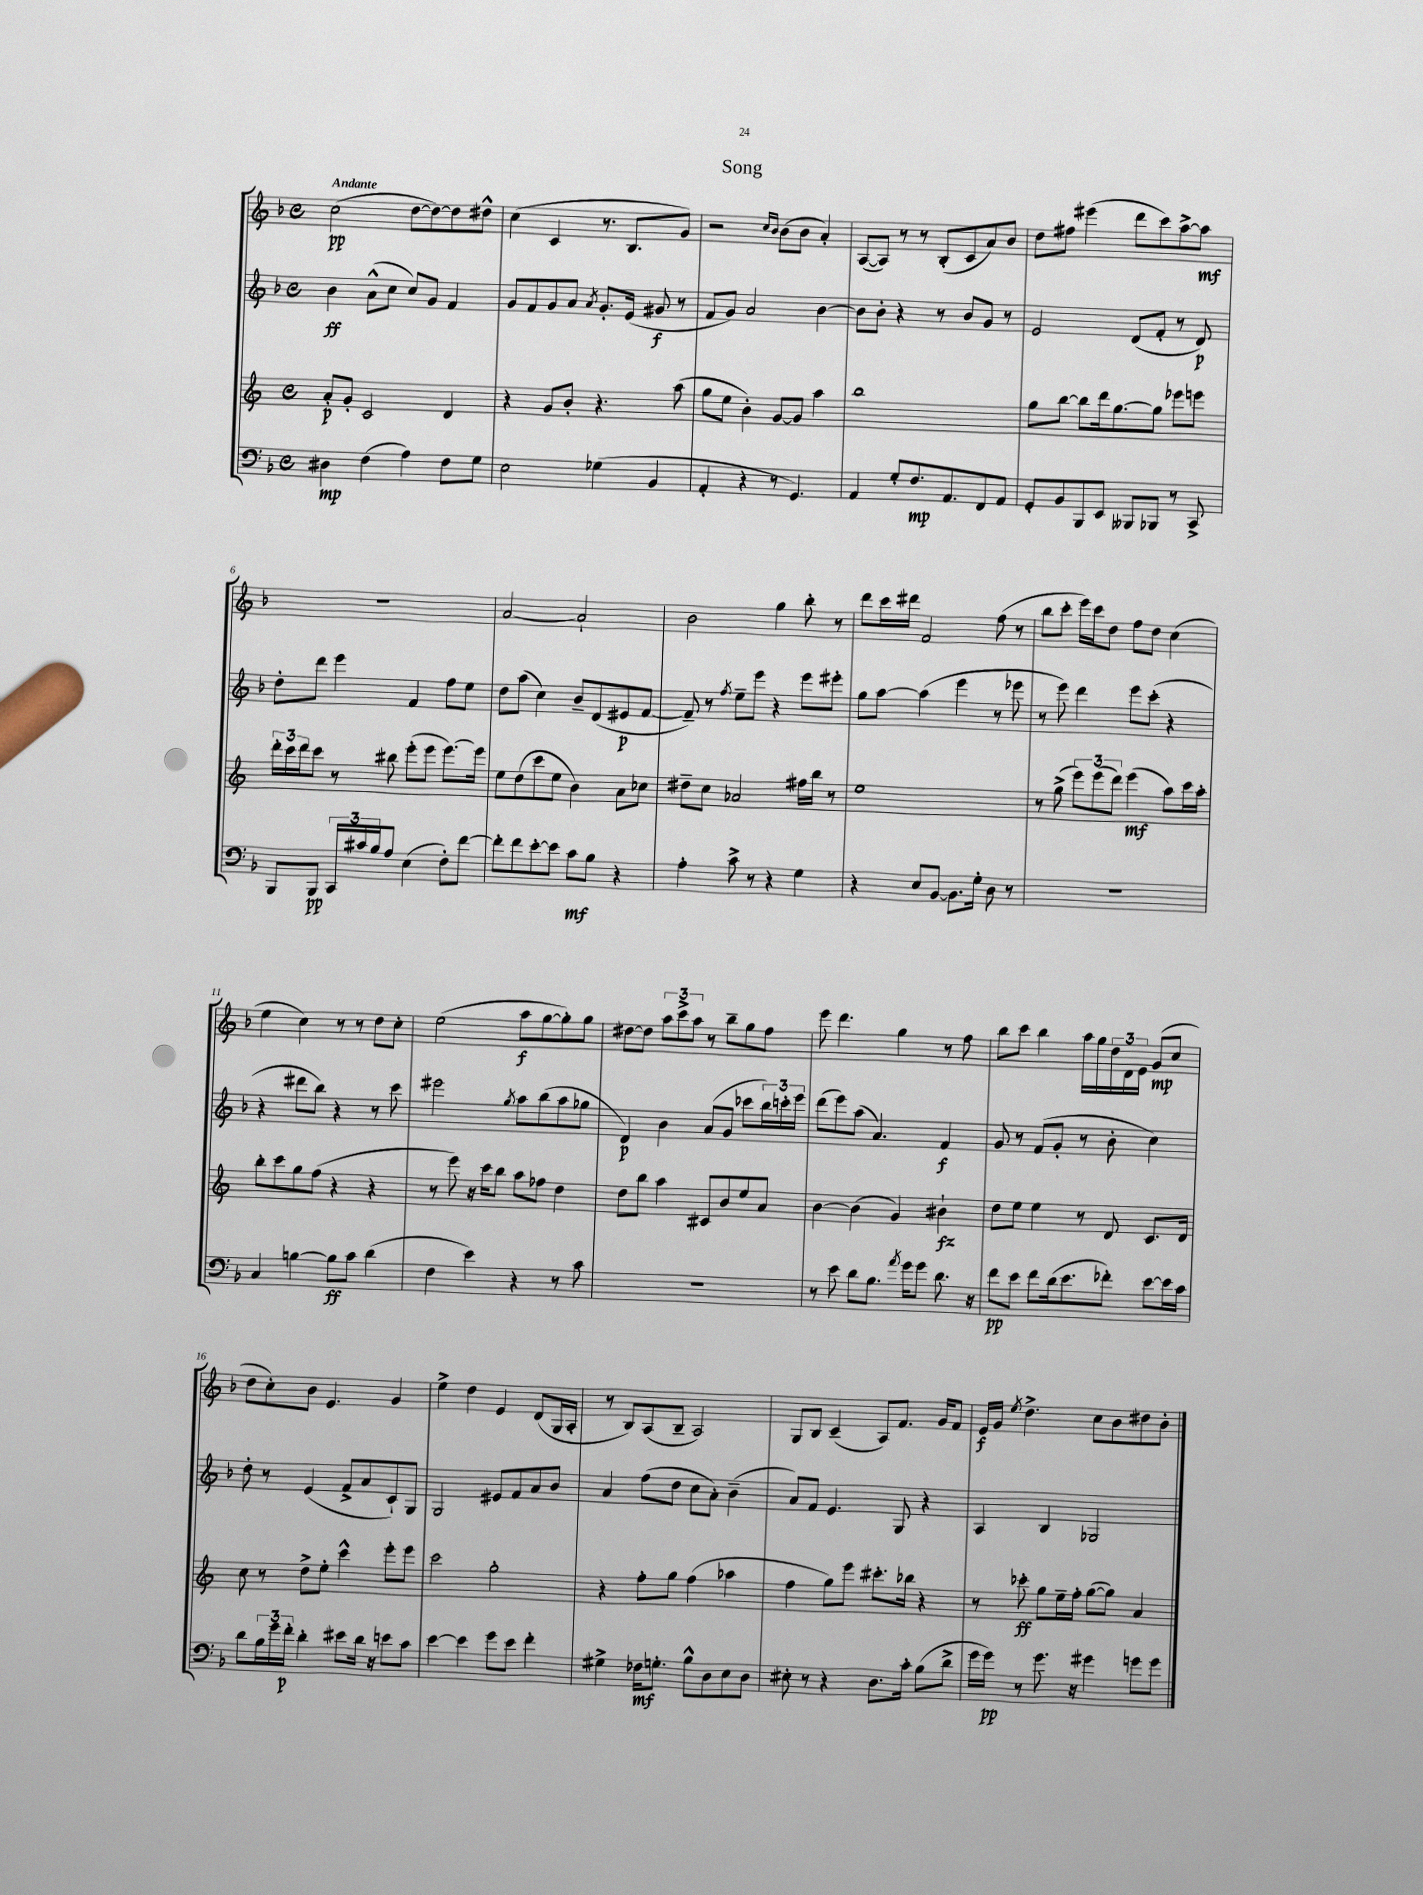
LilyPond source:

\header { title = "Song" }
<<
\new StaffGroup <<
\new Staff = "s0" {
    \clef treble \key f \major \defaultTimeSignature \time 4/4 \tempo "Andante"
    c''2\pp( d''8~ d''8~) d''8 dis''8-^ |
    c''4( c'4 r8. bes8. g'8) |
    r2 \grace { c''16 bes'16 } bes'8( bes'8 a'4-.) |
    a8~( a8) r8 r8 bes8-.( c'8 a'8) bes'8 |
    d''8 fis''8 eis'''4( d'''8 c'''8) a''8~-> a''8\mf |
    R1 |
    a'2~ a'2-! |
    bes'2 g''4 bes''8-. r8 |
    d'''8 c'''16 dis'''16 f'2 f''8( r8 |
    bes''8 c'''8-. e'''16) c'''16 d''8 f''8 d''8 c''4( |
    e''4 c''4) r8 r8 d''8 c''8-. |
    e''2( a''8\f g''8~ g''8-.) g''8 |
    dis''8~ dis''8 \tuplet 3/2 { a''8 c'''8-> a''8 } r8 bes''8-- g''8 f''8 |
    e'''8 d'''4. g''4 r8 f''8 |
    bes''8 c'''8 bes''4 a''16 g''16 \tuplet 3/2 { d''16 d'16 e'16 } g'8\mp( c''8 |
    d''8 c''8-.) bes'8 e'4. g'4 |
    e''4-> d''4 e'4 d'8( g16 a16-. |
    r8 bes8) a8( bes8-- a2) |
    g8 bes8 c'4--( a8) f'8. g'16 f'8 |
    e'16\f g'16 \acciaccatura { e''8 } d''4.-> c''8 bes'8 dis''8 bes'8-. \bar "|." |
}
\new Staff = "s1" {
    \clef treble \key f \major \defaultTimeSignature \time 4/4
    bes'4\ff a'8-^( c''8 c''8) g'8 f'4 |
    g'8 f'8 g'8 a'8 \acciaccatura { a'8 } g'8.-. e'16( gis'8\f r8 |
    f'8 g'8) a'2 bes'4~ |
    bes'8 bes'8-. r4 r8 bes'8 g'8 r8 |
    e'2 d'8( f'8-. r8 d'8\p) |
    d''8-. d'''8 e'''4 f'4 f''8 e''8 |
    d''8 a''8( c''4) bes'8-- d'8( eis'8\p f'8~ |
    f'8--) r8 \acciaccatura { f''8 } e''8-- e'''8 r4 e'''8 eis'''8-. |
    g''8 a''8~ a''4( e'''4 r8 ees'''8 |
    r8 e'''8) d'''4 e'''8 c'''8-.( r4 |
    r4 dis'''8 bes''8) r4 r8 c'''8 |
    eis'''2 \acciaccatura { g''8 } a''8 bes''8( a''8 ges''8 |
    d'4\p) bes'4 a'8( g'8 ces'''8 \tuplet 3/2 { bes''16) c'''16-. e'''16 } |
    d'''8( e'''8) a''8( a'4.) f'4\f |
    g'8 r8 f'8( g'8-. r8 bes'8-. c''4) |
    d''8-. r8 e'4( f'8-> a'8 c'8-!) g8 |
    g2 eis'8 f'8 a'8 bes'8 |
    a'4 f''8( d''8 c''8 a'8-.) bes'4--( |
    a'8) f'8 e'4. g8 r4 |
    a4 bes4 ges2 \bar "|." |
}
\new Staff = "s2" {
    \clef treble \key c \major \defaultTimeSignature \time 4/4
    a'8-.\p g'8-. c'2 d'4 |
    r4 g'8 b'8-. r4. a''8( |
    g''8 e''8 b'4-.) g'8~ g'8 a''4 |
    b''1 |
    g''8 b''8~ b''8 d'''16 g''8.~ g''8 ees'''8 e'''8 |
    \tuplet 3/2 { d'''16-. c'''16 d'''16 } c'''8 r8 bis''8 e'''8-.( e'''8 e'''8.~) e'''16 |
    e''8 d''8( c'''8 e''8 b'4) a'8 ces''8 |
    dis''8-- c''8 aes'2 fis''16 b''16 r8 |
    e''1 |
    r8 g''8->( \tuplet 3/2 { e'''8) e'''8( d'''8) } e'''4\mf( a''8) c'''16 a''16-. |
    b''8-. c'''8 g''8 f''8( r4 r4 |
    r8 e'''8) r16 c'''16 b''8 a''8 fes''8 d''4 |
    d''8 b''8 a''4 cis'8 b'8 e''8 a'8 |
    b'4~ b'4( g'4) bis'4-!\fz |
    d''8 e''8 e''4 r8 d'8 c'8. d'16 |
    c''8 r8 d''8-> e''8-. c'''4-^ e'''8-. e'''8 |
    c'''2 g''2-. |
    r4 f''8-. g''8 f''4( aes''4 |
    f''4 g''8) e'''8 cis'''8.-. bes''16 r4 |
    r8 ces'''8-.\ff g''8 e''16-- f''16-. g''8~( g''8) a'4 \bar "|." |
}
\new Staff = "s3" {
    \clef bass \key f \major \defaultTimeSignature \time 4/4
    dis4\mp f4( a4) f8 g8 |
    e2 ges4( bes,4 |
    a,4-. r4 r8 g,4.) |
    a,4 g8-. f8.\mp a,8. f,8 a,8 |
    g,8-. bes,8 bes,,8 e,8 beses,,8 bes,,8 r8 c,8-> |
    bes,,8 bes,,8\pp \tuplet 3/2 { c,16 cis'16 bes16 } a8 e4( f8-.) f'8~ |
    f'8-. f'8 e'8~-. e'8 c'8\mf bes8 r4 |
    a4-. c'8-> r8 r4 g4 |
    r4 e8 bes,8~ bes,8. g16-. d8 r8 |
    r1 |
    c4 b4~ b8\ff c'8 d'4( |
    f4 e'4) r4 r8 c'8 |
    R1 |
    r8 e'8 d'8 bes8. \acciaccatura { a'8 } g'16 g'8 d'8. r16 |
    f'8\pp e'8 f'8 d'16( e'8. fes'8-.) e'8~ e'16 c'16 |
    d'8 \tuplet 3/2 { bes16 g'16 f'16-.\p } d'4-. eis'8 d'16 r16 e'8 c'8 |
    e'4~ e'4 g'8 e'8 f'4-. |
    gis4-> fes16\mf g8.-. bes8-^ d8 e8 d8 |
    eis8-. r8 r4 d8. c'16-. bes8( d'8-> |
    g'16 g'16\pp) r8 g'8. r16 gis'4 g'8 g'8 \bar "|." |
}
>>
>>
